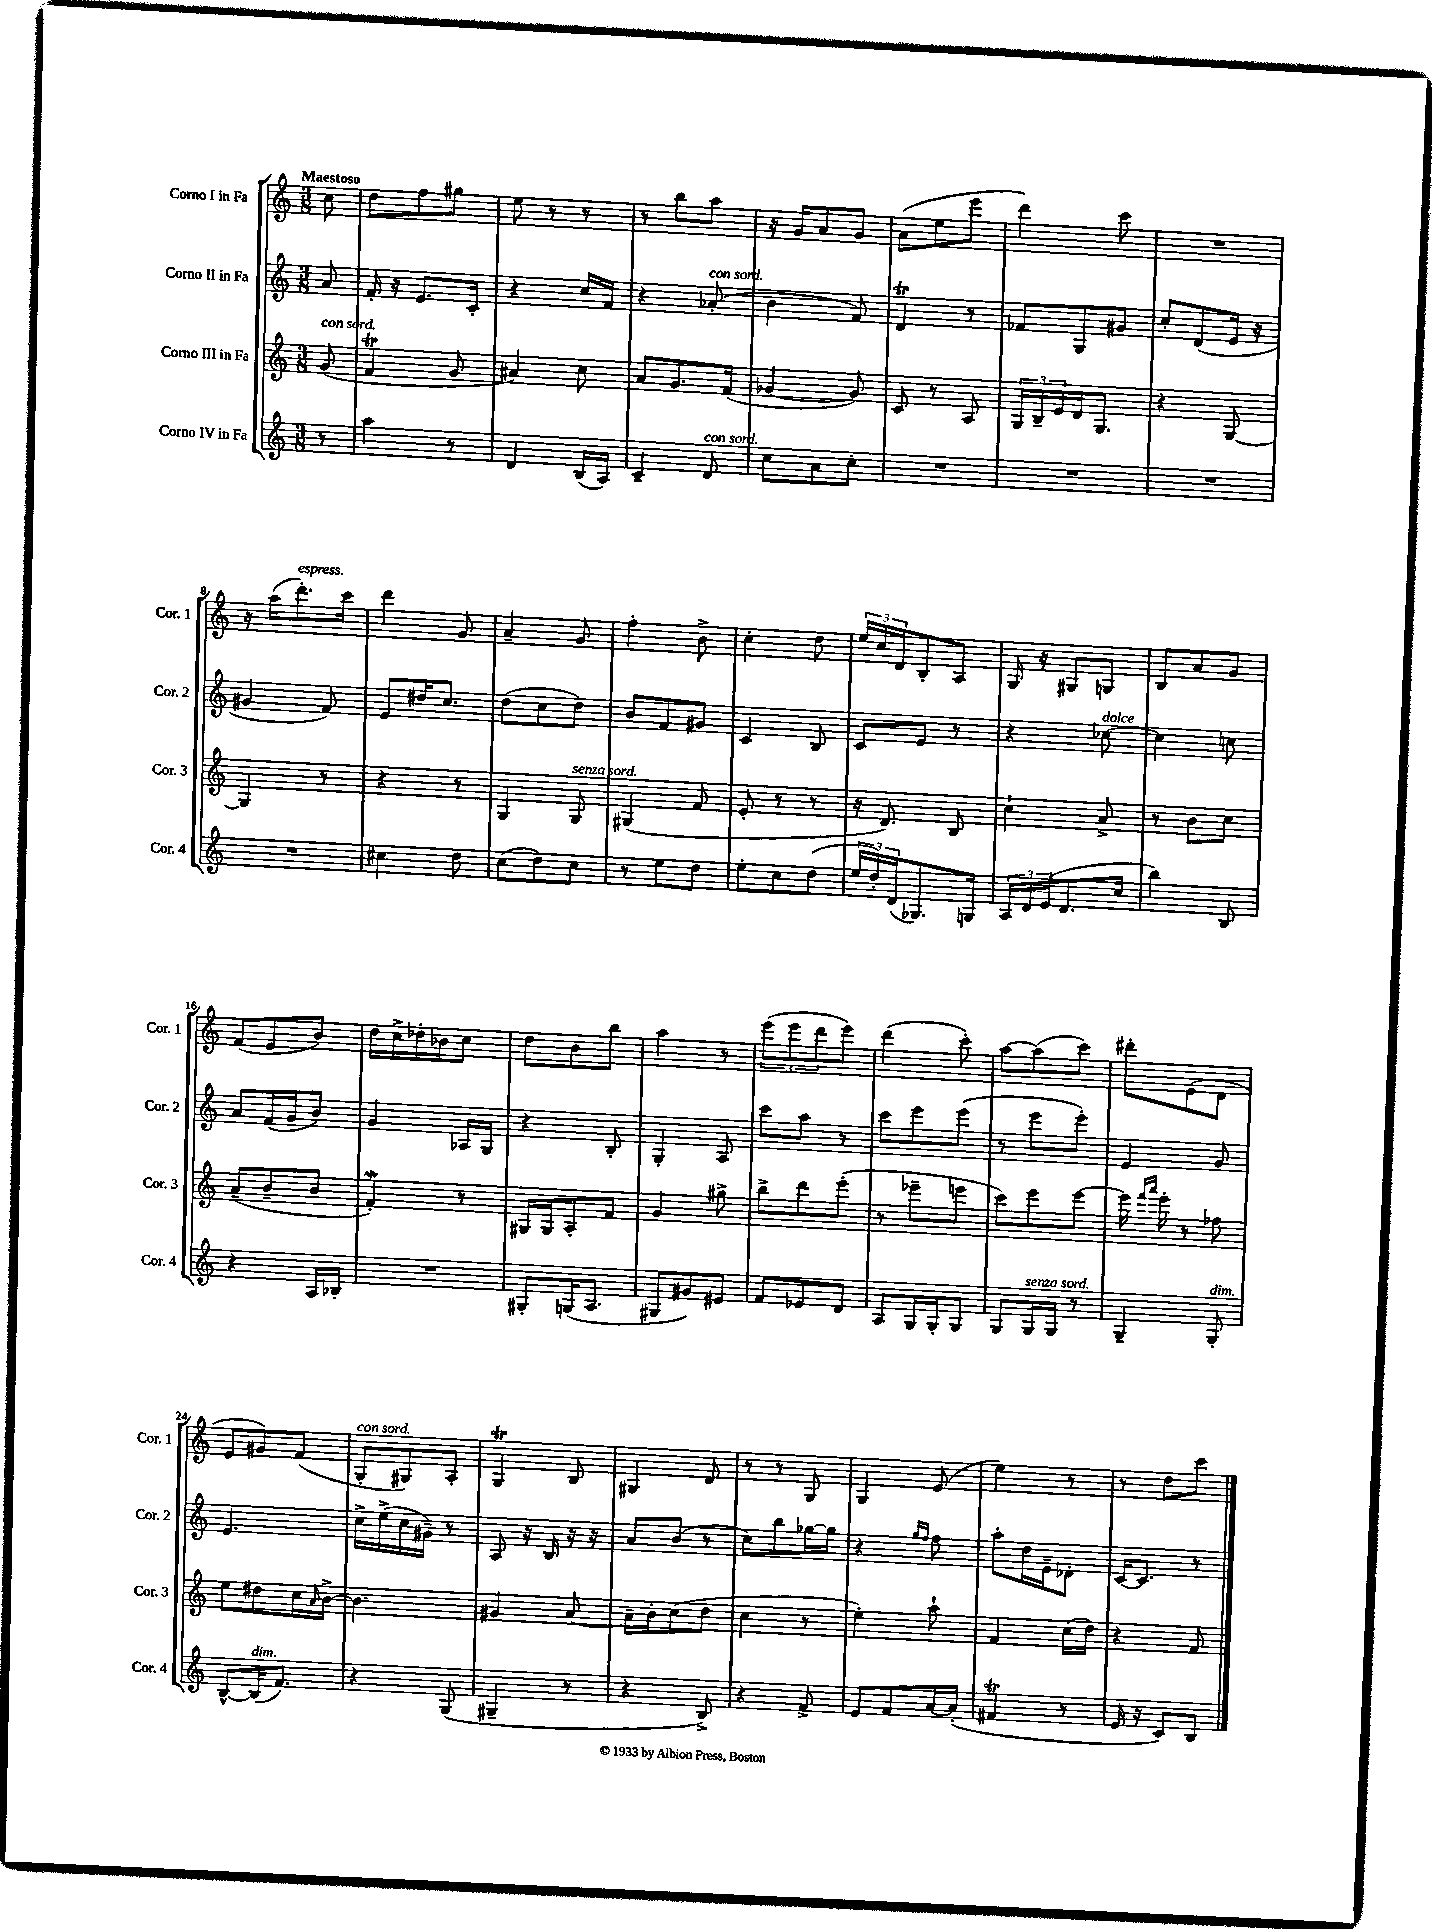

**kern	**kern	**kern	**kern
*staff4	*staff3	*staff2	*staff1
*clefG2	*clefG2	*clefG2	*clefG2
*k[]	*k[]	*k[]	*k[]
*M3/8	*M3/8	*M3/8	*M3/8
8r	(8g/	8a/	8cc\
=	=	=	=
4aa\	4f/	16f'/	8dd\L
.	.	16r	.
.	.	8.e/L	8ff\
8r	8g/	.	8gg#\J
.	.	16c'/Jk	.
=	=	=	=
4d/	4a#/)	4r	8ee\
.	.	.	8r
(16B/LL	8cc\	16cc/LL	8r
16A/JJ)	.	16f/JJ	.
=	=	=	=
4c~/	8a/L	4r	8r
.	8.g/	.	8bb\L
8d/	.	(8a-'/	8aa\J
.	(16f/Jk	.	.
=	=	=	=
8cc\L	[4g-/	4b\	16r
.	.	.	16g/LK
8a\	.	.	8a/
8cc'\J	8g-/])	8f/)	8g/J
=	=	=	=
4.r	8c/	4d/	(8a\L
.	8r	.	8ee\
.	8A/	8r	8eee\J
=	=	=	=
4.r	24G/LL	8f-/L	4ddd\)
.	24B~/	.	.
.	24e/	.	.
.	16d/J	8G/	.
.	8.G/J	.	.
.	.	8g#/J	8ccc\
=	=	=	=
4.r	4r	8cc'/L	4.r
.	.	(8d/	.
.	[8G/	16e/Jk	.
.	.	16r	.
=	=	=	=
4.r	4G/]	4g#/	16r
.	.	.	(16aa\LK
.	.	.	8.ddd'\)
.	8r	8f/)	.
.	.	.	16ccc\Jk
=	=	=	=
4cc#\	4r	8e/L	4ddd\
.	.	16dd#/K	.
.	.	8.cc/J	.
8dd\	8r	.	8g/
=	=	=	=
(8cc\L	4G/	(8dd\L	4a~/
8dd\)	.	8cc\	.
8cc\J	8G/	8dd\J)	8g/
=	=	=	=
8r	(4G#/	8b/L	4ff'\
8ee\L	.	8f/	.
8dd\J	8f/	8g#/J	8b^\
=	=	=	=
8ee'\L	8e'/	4c/	4cc'\
8cc\	8r	.	.
(8dd\J	8r	8B/	8dd\
=	=	=	=
24ee/LL	16r	8c/L	24ee/LL
24dd'/)	.	.	24cc/
.	8.d/)	.	.
(24d/J	.	.	24d/J
8.G-/)	.	8e/J	8B'/
.	8B/	8r	8A/J
16G/Jk	.	.	.
=	=	=	=
24A/LL	4cc`\	4r	16G/
24d/	.	.	.
.	.	.	16r
(24e/J	.	.	.
8.d/	.	.	8G#/L
.	8a^/	[8cc-\	8G/J
16cc/Jk	.	.	.
=	=	=	=
4bb\)	8r	4cc-\]	8B/L
.	8b\L	.	8a/
8B/	8cc\J	8cc\	8g/J
=	=	=	=
4r	(8a~/L	8a/L	(8f/L
.	8b~/	(16f/L	8e/
.	.	16g/J	.
16A/LL	8b/J	8b/J)	8b/J)
16B-'/JJ	.	.	.
=	=	=	=
4.r	4f'/)	4g/	16dd\LL
.	.	.	16cc^\
.	.	.	16dd-'\
.	.	.	16b-\J
.	8r	16A-/LL	8cc\J
.	.	16G/JJ	.
=	=	=	=
8G#'/L	16G#/LL	4r	8dd\L
.	16G#/J	.	.
(16G/K	8A'/	.	8b\
8.A/J	.	.	.
.	8f/J	8B'/	8bb\J
=	=	=	=
8G#/L	4g/	4G'/	4aa\
8g#/)	.	.	.
8e#/J	8gg#^\	8A/	8r
=	=	=	=
8f/L	8bb^\L	8ccc\L	(12eee\L
.	.	.	12eee\
8e-/	8ddd\	8aa\J	.
.	.	.	12ddd\
8d/J	(8eee'\J	8r	8eee\J)
=	=	=	=
8A/L	8r	8ccc\L	(4ddd\
16G/L	8eee-~\L	8eee\	.
16G'/J	.	.	.
8G/J	8eee\J	(8eee\J	8ccc'\)
=	=	=	=
8G/L	8ccc\L)	8r	[8aa\L
16G/L	8eee\	8eee\L	(8aa\]
16G/JJ	.	.	.
8r	[8eee\J	8eee'\J)	8ccc\J)
=	=	=	=
4G~/	16eee\]	4e/	8ddd#'\L
.	16qqfff/LL	.	.
.	16qqaaa/JJ	.	.
.	16eee'\	.	.
.	8r	.	(8e\
8G'/	8ff-\	8g/	8d\J
=	=	=	=
[8B^^/L	8ee\L	4.e/	8e/L
(16B/]K	8dd#\	.	8g#/)
8.f/J)	.	.	.
.	16cc\L	.	(8f/J
.	16qqa/	.	.
.	[16b^\JJ	.	.
=	=	=	=
4r	4.b\]	16cc^\LL	8G'/L
.	.	(16ee^\	.
.	.	16cc\	8G#/)
.	.	16g#~\JJ)	.
(8G/	.	8r	8A'/J
=	=	=	=
4G#~/	4g#/	8A/	4G/
.	.	16r	.
.	.	16B/	.
8r	[8a/	16r	8B/
.	.	16r	.
=	=	=	=
4r	16a~\]LL	8a/L	4G#/
.	16b'\J	.	.
.	(8cc\	(8b/J	.
8B^/)	8dd\J	8r	8d/
=	=	=	=
4r	4cc\	8cc\L)	8r
.	.	8bb\	8r
8f^/	8r	[16gg-\L	8G/
.	.	16gg-\]JJ	.
=	=	=	=
8e/L	4ee'\)	4r	4G/
8f/	.	.	.
.	.	16qqgg/LL	.
.	.	16qqff/JJ	.
[16a/L	8aa`\	8ff\	(8e/
(16a'/]JJ	.	.	.
=	=	=	=
4f#/	4f/	8aa'\L	4ee\)
.	.	16dd\L	.
.	.	16e~\J	.
8r	(16cc\LL	8d-'\J	8r
.	16dd\JJ)	.	.
=	=	=	=
16e/	4r	[16c/LK	8r
16r	.	8.c/]J	.
8c/L)	.	.	8dd\L
8B/J	8f/	8r	8ccc\J
==	==	==	==
*-	*-	*-	*-
